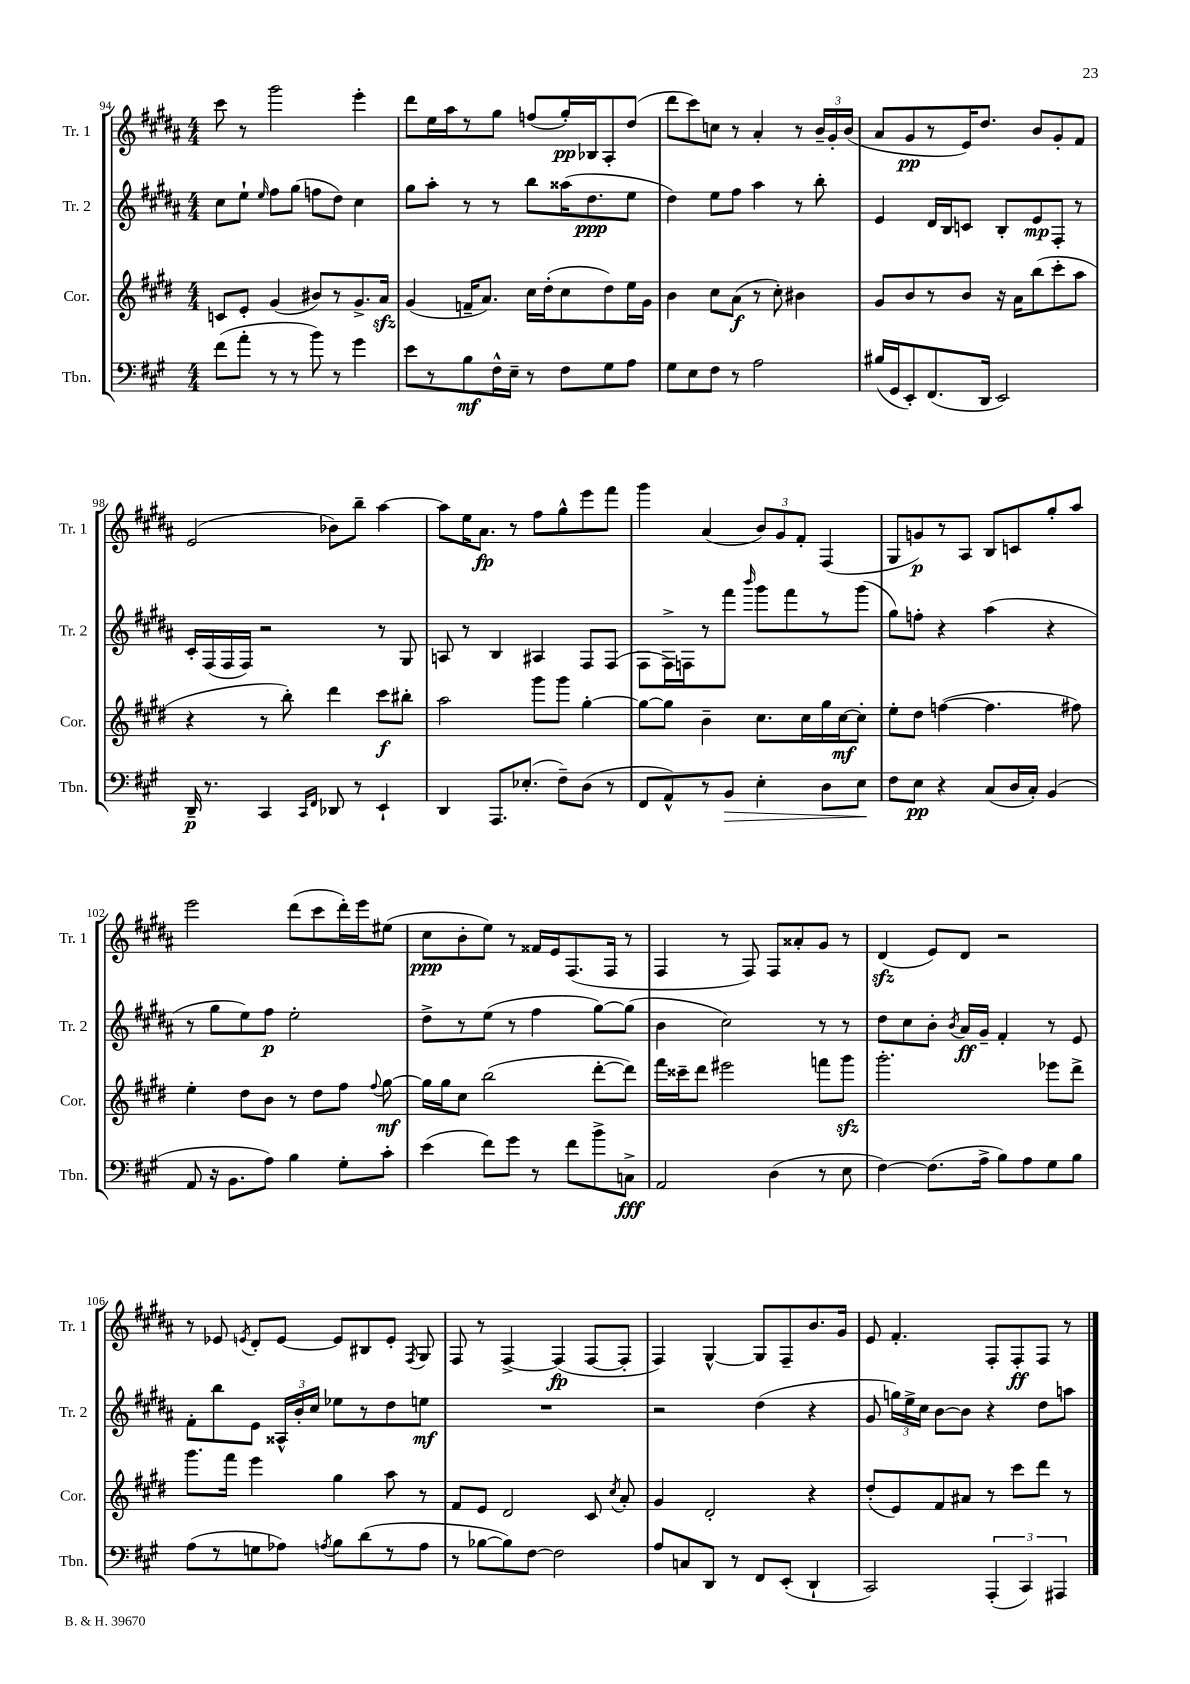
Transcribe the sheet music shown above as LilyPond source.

<<
\new StaffGroup <<
\new Staff = "s0" \with { instrumentName = "Tr. 1" shortInstrumentName = "Tr. 1" } {
    \clef treble \key b \major \numericTimeSignature \time 4/4
    \autoBeamOff cis'''8 r8 gis'''2 e'''4-. |
    dis'''8[ e''16 ais''16 r8 gis''8] f''8[( gis''16-.\pp) bes16 ais8-. dis''8]( |
    dis'''8[ cis'''8) c''8] r8 ais'4-. r8 \tuplet 3/2 { b'16[-- gis'16-. b'16]( } |
    ais'8[ gis'8\pp r8 e'16) dis''8.] b'8[ gis'8-. fis'8] |
    e'2( bes'8[) b''8]-- ais''4~ |
    ais''8[ e''16 ais'8.]\fp r8 fis''8[ gis''8-^ e'''8 fis'''8] |
    gis'''4 ais'4( \tuplet 3/2 { b'8[) gis'8 fis'8]-. } fis4( |
    gis8[ g'8\p) r8 ais8] b8[ c'8 gis''8-. ais''8] |
    e'''2 dis'''8[( cis'''8 dis'''16-.) e'''16 eis''8]( |
    cis''8[\ppp b'8-. e''8]) r8 fisis'16[ e'16 fis8.( fis16] r8 |
    fis4 r8 fis8) fis8[ aisis'8-. gis'8] r8 |
    dis'4\sfz( e'8[) dis'8] r2 |
    r8 ees'8 \acciaccatura { e'8 } dis'8[-. e'8]~ e'8[ bis8 e'8]-. \acciaccatura { fis8 } gis8 |
    fis8 r8 fis4~-> fis4\fp( fis8[~ fis8]-. |
    fis4) gis4~-^ gis8[ fis8-- b'8. gis'16] |
    e'8 fis'4.-. fis8[-. fis8-.\ff fis8] r8 \bar "|." |
}
\new Staff = "s1" \with { instrumentName = "Tr. 2" shortInstrumentName = "Tr. 2" } {
    \clef treble \key b \major \numericTimeSignature \time 4/4
    \autoBeamOff cis''8[ e''8]-! \grace { e''16 } fis''8[ gis''8]( f''8[ dis''8]) cis''4 |
    gis''8[ ais''8]-. r8 r8 b''8[ aisis''16( dis''8.\ppp e''8] |
    dis''4) e''8[ fis''8] ais''4 r8 b''8-. |
    e'4 dis'16[ b16 c'8] b8[-. e'8\mp fis8]-. r8 |
    cis'16[-. fis16( fis16 fis16]) r2 r8 gis8 |
    a8 r8 b4 ais4 fis8[ fis8]( |
    fis8[ fis16->) f16 r8 fis'''8] \grace { b'''16 } gis'''8[ fis'''8 r8 gis'''8]( |
    gis''8[) f''8]-. r4 ais''4( r4 |
    r8 gis''8[ e''8) fis''8]\p e''2-. |
    dis''8[-> r8 e''8]( r8 fis''4 gis''8[~) gis''8]( |
    b'4 cis''2) r8 r8 |
    dis''8[ cis''8 b'8]-. \acciaccatura { b'8 } ais'16[\ff gis'16]-- fis'4-. r8 e'8 |
    fis'8[-. b''8 e'8] \tuplet 3/2 { aisis16[-^ b'16-. cis''16] } ees''8[ r8 dis''8 e''8]\mf |
    R1 |
    r2 dis''4( r4 |
    gis'8 \tuplet 3/2 { g''16[) e''16-> cis''16] } b'8[~ b'8] r4 dis''8[ a''8] \bar "|." |
}
\new Staff = "s2" \with { instrumentName = "Cor." shortInstrumentName = "Cor." } {
    \clef treble \key e \major \numericTimeSignature \time 4/4
    \autoBeamOff c'8[ e'8]-. gis'4( bis'8[) r8 gis'8.-> a'16]\sfz |
    gis'4( f'16[-- a'8.]) cis''16[ dis''16-.( cis''8 dis''8) e''16 gis'16] |
    b'4 cis''8[ a'8]\f( r8 cis''8-.) bis'4 |
    gis'8[ b'8 r8 b'8] r16 a'16[ b''8( cis'''8-. a''8] |
    r4 r8 b''8-.) dis'''4 cis'''8[\f bis''8]-. |
    a''2 gis'''8[ gis'''8] gis''4~-. |
    gis''8[~ gis''8] b'4-- cis''8.[ cis''16 gis''16 cis''16~\mf cis''8]-. |
    e''8[-. dis''8] f''4~( f''4. fis''8) |
    e''4-. dis''8[ b'8] r8 dis''8[ fis''8] \appoggiatura { fis''8 } gis''8~\mf |
    gis''16[ gis''16 cis''8] b''2( dis'''8[~-. dis'''8]) |
    fis'''16[ cisis'''16-- dis'''8] eis'''2 f'''8[ gis'''8]\sfz |
    gis'''2.-. ees'''8[ dis'''8]-> |
    gis'''8.[ fis'''16] e'''4 gis''4 a''8 r8 |
    fis'8[ e'8] dis'2 cis'8 \acciaccatura { cis''8 } a'8-. |
    gis'4 dis'2-. r4 |
    dis''8[-.( e'8) fis'8 ais'8] r8 cis'''8[ dis'''8] r8 \bar "|." |
}
\new Staff = "s3" \with { instrumentName = "Tbn." shortInstrumentName = "Tbn." } {
    \clef bass \key a \major \numericTimeSignature \time 4/4
    \autoBeamOff fis'8[( a'8]-. r8 r8 b'8) r8 gis'4 |
    e'8[ r8 b8\mf fis16-^ e16]-- r8 fis8[ gis8 a8] |
    gis8[ e8 fis8] r8 a2 |
    bis16[( gis,16 e,8-.) fis,8.( d,16] e,2) |
    d,16--\p r8. cis,4 \grace { cis,16[ fis,16] } des,8 r8 e,4-! |
    d,4 a,,8.[ ees8.]-.( fis8[--) d8]( r8 |
    fis,8[ a,8-^) r8 b,8]\> e4-. d8[ e8]\! |
    fis8[ e8]\pp r4 cis8[( d16 cis16]-.) b,4( |
    a,8 r16 b,8.[ a8]) b4 gis8[-. cis'8]-. |
    e'4( fis'8[) gis'8] r8 fis'8[ b'8-> c8]->\fff |
    a,2 d4( r8 e8 |
    fis4~) fis8.[( a16]-> b8[) a8 gis8 b8] |
    a8[( r8 g8 aes8]) \acciaccatura { a8 } b8[ d'8( r8 a8] |
    r8 bes8[~ bes8) fis8]~ fis2 |
    a8[ c8 d,8] r8 fis,8[ e,8]-.( d,4-! |
    cis,2) \tuplet 3/2 { a,,4-.( cis,4) ais,,4 } \bar "|." |
}
>>
>>
\layout { \context { \Score currentBarNumber = #94 } }
